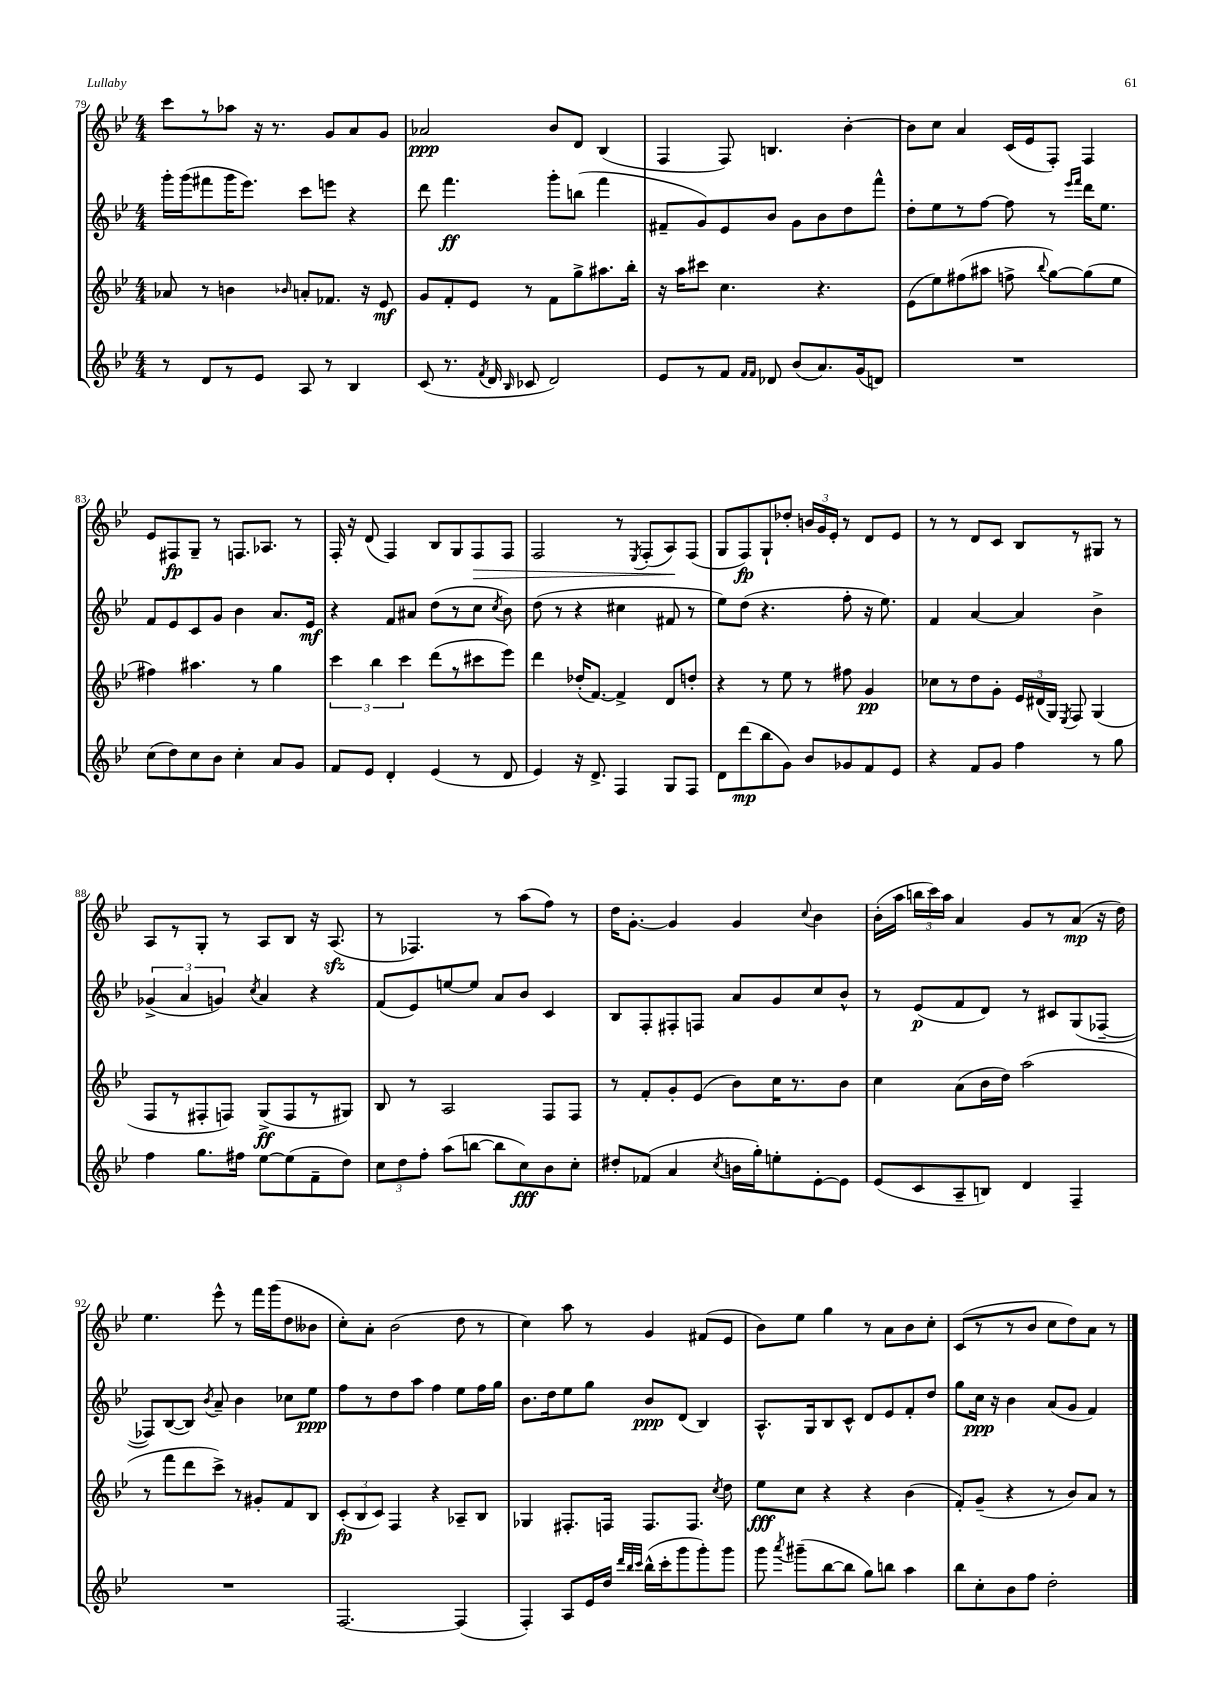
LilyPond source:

<<
\new StaffGroup <<
\new Staff = "s0" {
    \clef treble \key bes \major \numericTimeSignature \time 4/4
    \autoBeamOff c'''8[ r8 aes''8] r16 r8. g'8[ a'8 g'8] |
    aes'2\ppp bes'8[ d'8] bes4( |
    f4 f8) b4. bes'4~-. |
    bes'8[ c''8] a'4 c'16[( ees'16 f8]-.) f4 |
    ees'8[ fis8\fp g8]-- r8 f8.[ aes8.] r8 |
    f16-. r16 d'8( f4) bes8[ g8 f8\> f8] |
    f2 r8 \acciaccatura { ees8 } f8[-.( a8\!) f8]( |
    g8[ f8\fp) g8-! des''8]-. \tuplet 3/2 { b'16[ g'16 ees'16]-. } r8 d'8[ ees'8] |
    r8 r8 d'8[ c'8] bes8[ r8 gis8] r8 |
    a8[ r8 g8]-. r8 a8[ bes8] r16 a8.\sfz( |
    r8 fes4.) r8 a''8[( f''8]) r8 |
    d''16[ g'8.]~-. g'4 g'4 \appoggiatura { c''8 } bes'4 |
    bes'16[-.( a''16] \tuplet 3/2 { b''16[ c'''16) a''16] } a'4 g'8[ r8 a'8]\mp( r16 d''16) |
    ees''4. ees'''8-^ r8 f'''16[ g'''16( d''8 beses'8] |
    c''8[-.) a'8]-. bes'2( d''8 r8 |
    c''4) a''8 r8 g'4 fis'8[( ees'8] |
    bes'8[) ees''8] g''4 r8 a'8[ bes'8 c''8]-. |
    c'8[( r8 r8 bes'8] c''8[ d''8) a'8] r8 \bar "|." |
}
\new Staff = "s1" {
    \clef treble \key bes \major \numericTimeSignature \time 4/4
    \autoBeamOff g'''16[-. g'''16( fis'''8 g'''16 ees'''8.]) c'''8[ e'''8] r4 |
    d'''8 f'''4.\ff g'''8[-. b''8]( f'''4 |
    fis'8[-- g'8) ees'8 bes'8] g'8[ bes'8 d''8 f'''8]-^ |
    d''8[-. ees''8 r8 f''8]~ f''8 r8 \grace { ees'''16[ f'''16] } d'''16[ ees''8.] |
    f'8[ ees'8 c'8 g'8] bes'4 a'8.[ ees'16]\mf |
    r4 f'8[ ais'8] d''8[( r8 c''8] \acciaccatura { c''8 } bes'8) |
    d''8( r8 r4 cis''4 fis'8 r8 |
    ees''8[) d''8]( r4. f''8-. r16 ees''8.) |
    f'4 a'4~ a'4 bes'4-> |
    \tuplet 3/2 { ges'4->( a'4 g'4) } \acciaccatura { c''8 } a'4 r4 |
    f'8[( ees'8) e''8~ e''8] a'8[ bes'8] c'4 |
    bes8[ f8-. fis8-. f8] a'8[ g'8 c''8 bes'8]-^ |
    r8 ees'8[\p( f'8 d'8]) r8 cis'8[ g8( fes8]~-- |
    fes8[) bes8~( bes8]) \acciaccatura { bes'8 } a'8-- bes'4 ces''8[ ees''8]\ppp |
    f''8[ r8 d''8 a''8] f''4 ees''8[ f''16 g''16] |
    bes'8.[ d''16 ees''8 g''8] bes'8[\ppp d'8]( bes4) |
    a8.[-^ g16 bes8 c'8]-^ d'8[ ees'8 f'8-. d''8] |
    g''8[ c''16]\ppp r16 bes'4 a'8[( g'8] f'4) \bar "|." |
}
\new Staff = "s2" {
    \clef treble \key bes \major \numericTimeSignature \time 4/4
    \autoBeamOff aes'8 r8 b'4 \grace { bes'16 } a'8[-. fes'8.] r16 ees'8\mf |
    g'8[ f'8-. ees'8] r8 f'8[ g''8-> ais''8. bes''16]-. |
    r16 a''16[ cis'''8] c''4. r4. |
    ees'8[( ees''8) fis''8( ais''8] f''8-> \appoggiatura { bes''8 } g''8[~) g''8( ees''8] |
    fis''4) ais''4. r8 g''4 |
    \tuplet 3/2 { c'''4 bes''4 c'''4 } d'''8[( r8 cis'''8 ees'''8]) |
    d'''4 des''16[-.( f'8.]~) f'4-> d'8[ d''8]-. |
    r4 r8 ees''8 r8 fis''8 g'4\pp |
    ces''8[ r8 d''8 g'8]-. \tuplet 3/2 { ees'16[ dis'16( g16]) } \acciaccatura { ees8 } f8 g4( |
    f8[ r8 fis8-. f8]) g8[->\ff( f8 r8 gis8]) |
    bes8 r8 a2 f8[ f8] |
    r8 f'8[-. g'8-. ees'8]( bes'8[) c''16 r8. bes'8] |
    c''4 a'8[( bes'16 d''16]) a''2( |
    r8 f'''8[ d'''8 c'''8]->) r8 gis'8[-. f'8 bes8] |
    \tuplet 3/2 { c'8[-.\fp( bes8 c'8]) } f4 r4 aes8[-- bes8] |
    ges4 fis8.[-. f16] f8.[ f8.] \acciaccatura { c''8 } d''8 |
    ees''8[\fff c''8] r4 r4 bes'4( |
    f'8[-.) g'8]--( r4 r8 bes'8[) a'8] r8 \bar "|." |
}
\new Staff = "s3" {
    \clef treble \key bes \major \numericTimeSignature \time 4/4
    \autoBeamOff r8 d'8[ r8 ees'8] a8 r8 bes4 |
    c'8( r8. \acciaccatura { f'8 } d'16 \grace { bes16 } ces'8 d'2) |
    ees'8[ r8 f'8] \grace { f'16[ f'16] } des'8 bes'8[( a'8.) g'16( d'8]) |
    R1 |
    c''8[( d''8) c''8 bes'8] c''4-. a'8[ g'8] |
    f'8[ ees'8] d'4-. ees'4( r8 d'8 |
    ees'4) r16 d'8.-> f4 g8[ f8] |
    d'8[ d'''8\mp( bes''8 g'8]) bes'8[ ges'8 f'8 ees'8] |
    r4 f'8[ g'8] f''4 r8 g''8 |
    f''4 g''8.[ fis''16] ees''8[~ ees''8( f'8-- d''8]) |
    \tuplet 3/2 { c''8[ d''8 f''8]-. } a''8[( b''8]~ b''8[ c''8\fff) bes'8 c''8]-. |
    dis''8[-. fes'8]( a'4 \acciaccatura { c''8 } b'16[ g''16-.) e''8-. ees'8~-. ees'8] |
    ees'8[( c'8 a8-- b8]) d'4 f4-- |
    R1 |
    f2.~ f4( |
    f4-.) a8[ ees'16 d''16] \grace { d'''32[ bes''32 c'''32] } bes''16[-^( c'''16-. g'''8 g'''8-.) g'''8] |
    g'''8 \acciaccatura { a'''8 } gis'''8[--( bes''8~ bes''8] g''8[) b''8] a''4 |
    bes''8[ c''8-. bes'8 f''8] d''2-. \bar "|." |
}
>>
>>
\layout { \context { \Score currentBarNumber = #79 } }
